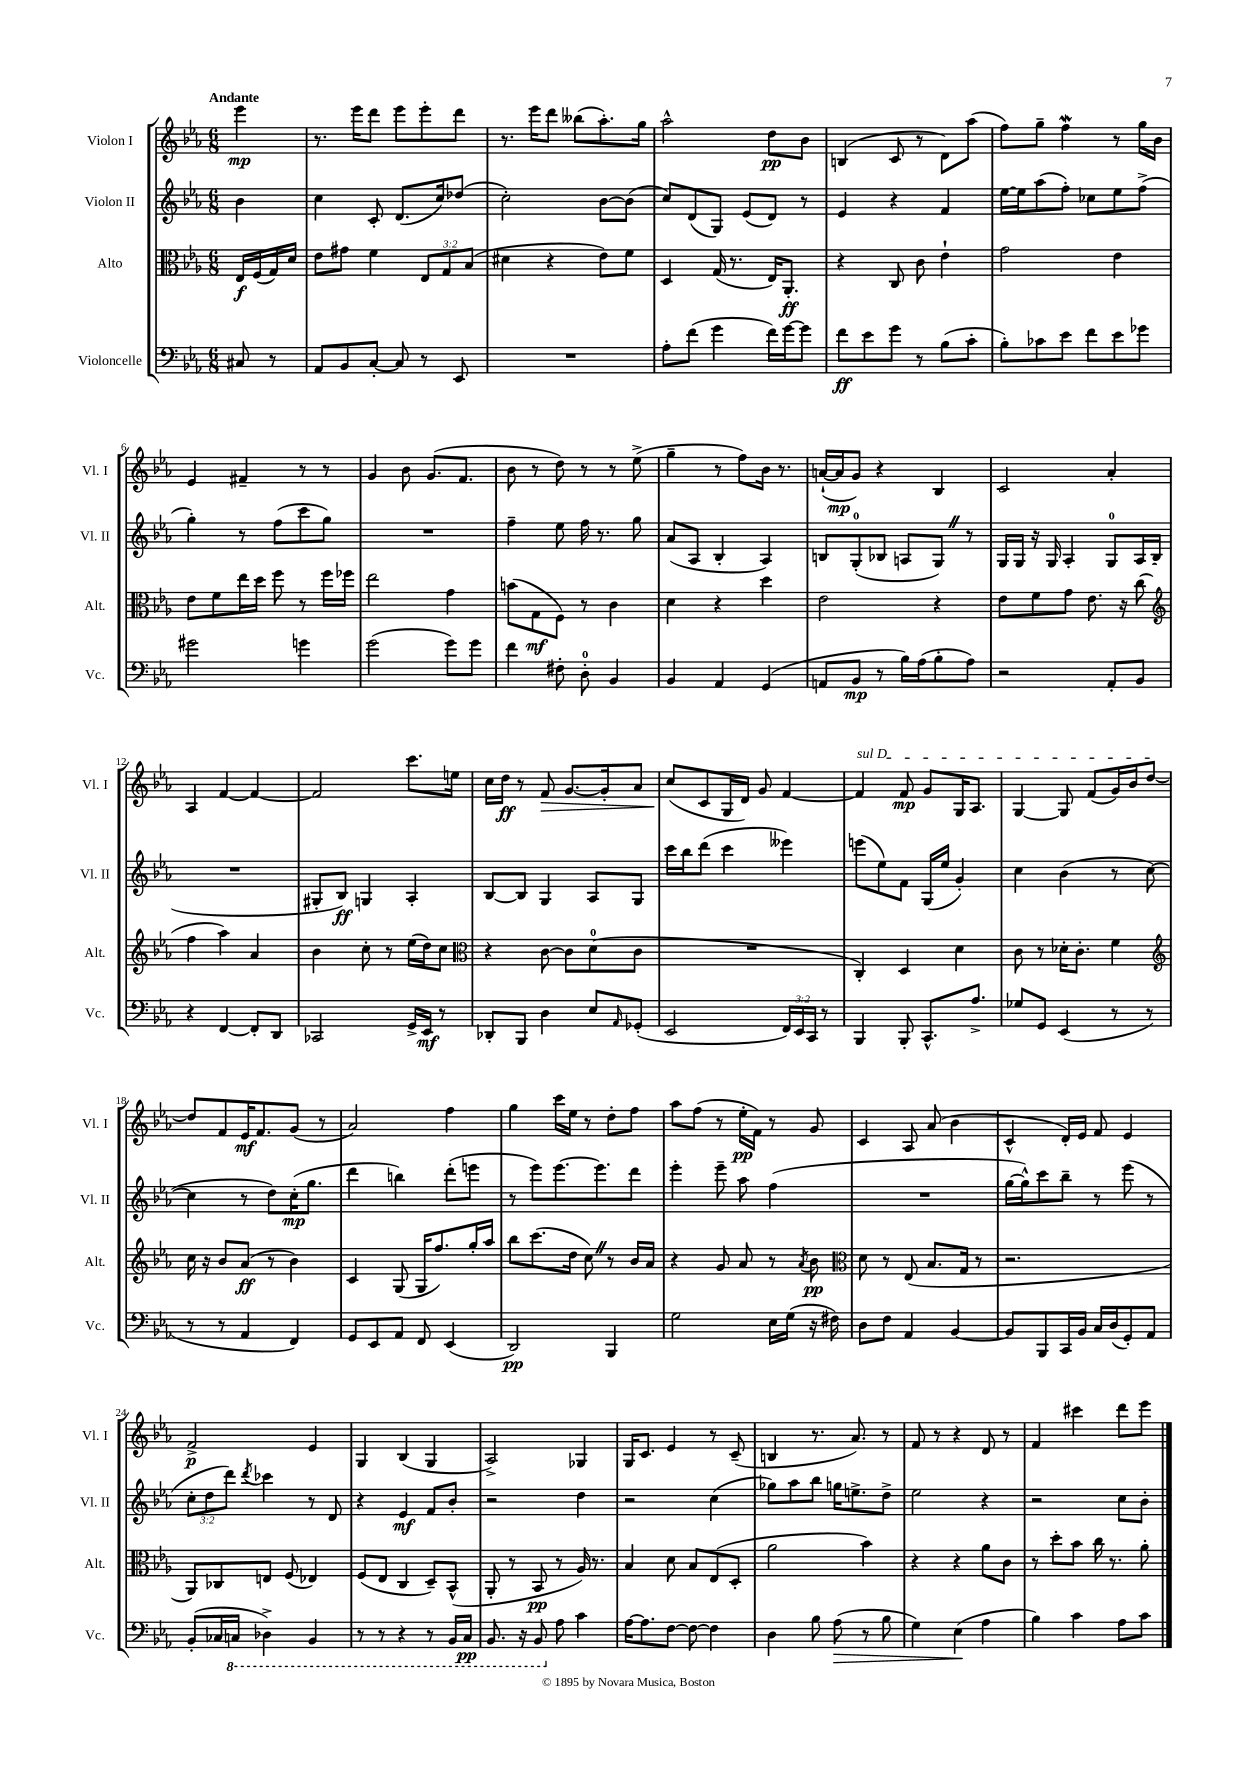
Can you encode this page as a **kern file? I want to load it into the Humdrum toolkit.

**kern	**kern	**kern	**kern
*staff4	*staff3	*staff2	*staff1
*clefF4	*clefC3	*clefG2	*clefG2
*k[b-e-a-]	*k[b-e-a-]	*k[b-e-a-]	*k[b-e-a-]
*M6/8	*M6/8	*M6/8	*M6/8
8C#	16E-	4b-	4eee-
.	(16F	.	.
8r	16G)	.	.
.	16d	.	.
=	=	=	=
8AA-	8e-	4cc	8.r
8BB-	8g#	.	.
.	.	.	16eee-
[8C'	4f	8c'	8ddd
8C]	.	(8.d	8eee-
8r	12E-	.	8eee-'
.	.	16cc)	.
.	12G	.	.
8EE-	.	(8dd-	8ddd
.	(12B-	.	.
=	=	=	=
2.r	4d#	2cc')	8.r
.	.	.	16eee-
.	4r	.	8ddd
.	.	.	(8bb--
.	8e-)	[8b-	8.aa-')
.	8f	(8b-]	.
.	.	.	16gg
=	=	=	=
8A-'	4D	8cc)	2aa-^^
(8f	.	(8d	.
4g	(16G	8G)	.
.	8.r	.	.
.	.	(8e-	.
16f)	16E-)	8d)	8dd
[16g	8.AA-'	.	.
8g]	.	8r	8b-
=	=	=	=
8f	4r	4e-	(4B
8e-	.	.	.
8g	8C	4r	8c
8r	8c	.	8r
(8B-	4e-`	4f	8d)
8c'	.	.	(8aa-
=	=	=	=
8B-')	2g	[16ee-	8ff)
.	.	16ee-]	.
8c-	.	(8aa-	8gg~
8e-	.	8ff')	4ff
8f	.	8cc-	.
8e-	4e-	8ee-	8r
8g-	.	(8ff^	16gg
.	.	.	16b-
=	=	=	=
2g#	8e-	4gg')	4e-
.	8f	.	.
.	16ee-	8r	4f#~
.	16dd	.	.
.	8ff	(8ff	.
4g	8r	8ccc	8r
.	16ff	8gg)	8r
.	16ff-	.	.
=	=	=	=
(2g	2ee-	2.r	4g
.	.	.	8b-
.	.	.	(8.g
8g)	4g	.	.
.	.	.	8.f
8g	.	.	.
=	=	=	=
4f	(8b	4ff~	8b-
.	8G	.	8r
8F#'	8F)	8ee-	8dd)
8D'	8r	16ff	8r
.	.	8.r	.
4BB-	4c	.	8r
.	.	8gg	(8ee-^
=	=	=	=
4BB-	4d	(8a-	4gg~
.	.	8A-	.
4AA-	4r	4B-'	8r
.	.	.	8ff)
(4GG	4dd	4A-)	16b-
.	.	.	8.r
=	=	=	=
8AA	2e-	8B	([16a`
.	.	.	16a]
8BB-	.	(8G'	8g)
8r	.	8B-	4r
16B-)	.	8A	.
(16A-	.	.	.
8B-'	4r	8G)	4B-
8A-)	.	8r	.
=	=	=	=
2r	8e-	16G	2c
.	.	16G	.
.	8f	16r	.
.	.	16G	.
.	8g	4A-'	.
.	8.e-	.	.
8AA-'	.	8G	4a-'
.	16r	.	.
8BB-	(8cc	16A-	.
.	.	(16B-	.
=	=	=	=
*	*clefG2	*	*
4r	4ff	2.r	4A-
[4FF	4aa-)	.	[4f
8FF']	4a-	.	4f_
8DD	.	.	.
=	=	=	=
2CC-	4b-	8G#'	2f]
.	.	8B-)	.
.	8cc'	4G	.
.	8r	.	.
16GG^	(16ee-	4A-'	8.ccc
16EE-	16dd)	.	.
8r	8cc	.	.
.	.	.	16ee
=	=	=	=
*	*clefC3	*	*
8DD-'	4r	[8B-	16cc
.	.	.	16dd
8BBB-	.	8B-]	8r
4D	[8c	4G	8f
.	8c]	.	[8.g
8E-	(8d	8A-	.
.	.	.	16g']
16qqAA-	.	.	.
(8GG-'	8c	8G	8a-
=	=	=	=
2EE-	2.r	16ccc	(8cc
.	.	16bb-	.
.	.	(8ddd	8c
.	.	4ccc	16G
.	.	.	16d)
.	.	.	8g
24FF)	.	4eee--)	[4f
24EE-	.	.	.
24CC	.	.	.
8r	.	.	.
=	=	=	=
4BBB-	4C')	(8eee	4f]
.	.	8ee-)	.
8BBB-'	4D	8f	8f
8.CC^^	.	(16G	8g
.	.	16ee-	.
.	4d	4g')	16G
8.A-^	.	.	8.A-
=	=	=	=
8G-	8c	4cc	[4G
8GG	8r	.	.
(4EE-	16d-'	(4b-	8G]
.	8.c'	.	.
.	.	.	(8f
8r	4f	8r	16g)
.	.	.	16b-
8r	.	[8cc	[8dd
=	=	=	=
*	*clefG2	*	*
8r	16cc	4cc]	8dd]
.	16r	.	.
8r	8b-	.	8f
4AA-	(8a-	8r	16e-
.	.	.	8.f
.	8r	8dd)	.
4FF)	4b-)	(16cc'	(8g
.	.	8.gg	.
.	.	.	8r
=	=	=	=
8GG	4c	4ddd	2a-)
8EE-	.	.	.
8AA-	(8G	4bb)	.
8FF	16G	.	.
.	8.ff)	.	.
(4EE-	.	(8ddd'	4ff
.	16gg'	8eee	.
.	16aa-	.	.
=	=	=	=
2DD)	8bb-	8r	4gg
.	(8.ccc	8eee-)	.
.	.	[8.eee-	16ccc
.	16dd	.	16ee-
.	8cc)	.	8r
.	.	8.eee-]	.
4BBB-	8r	.	8dd'
.	16b-	8ddd	8ff
.	16a-	.	.
=	=	=	=
2G	4r	4eee-'	8aa-
.	.	.	(8ff
.	8g	8eee-~	8r
.	8a-	8aa-	16ee-'
.	.	.	16f)
16E-	8r	(4ff	8r
(16G	.	.	.
.	8qa-	.	.
16r	8b-	.	8g
16F#)	.	.	.
=	=	=	=
*	*clefC3	*	*
8D	8d	2.r	4c
8F	8r	.	.
4AA-	(8E-	.	8A-
.	8.B-	.	(8a-
[4BB-	.	.	4b-
.	16G	.	.
.	8r	.	.
=	=	=	=
8BB-]	2.r	[16gg	4c^^
.	.	16gg^^])	.
8BBB-	.	8ccc	.
16CC	.	8bb-~	16d')
16BB-	.	.	16e-
16C	.	8r	8f
(16D	.	.	.
8GG')	.	(8eee-	4e-
8AA-	.	8r	.
=	=	=	=
(8BB-'	8AA-)	12cc'	2f^
.	.	12dd	.
16C-	8C-	.	.
.	.	12ddd)	.
16CC	.	.	.
.	.	8qddd	.
4DD-^)	8E	4ccc-	.
.	(8F	.	.
4BBB-	4E-)	8r	4e-
.	.	8d	.
=	=	=	=
8r	(8F	4r	4G
8r	8E-	.	.
4r	4C	4e-	(4B-
8r	8D~)	8f	4G
16BBB-	(8BB-^^	8b-'	.
16CC	.	.	.
=	=	=	=
8.BBB-	8AA-'	2r	2A-^)
.	8r	.	.
16r	.	.	.
8BBB-	8BB-	.	.
8A-	8r	.	.
4c	16A-)	4dd	4G-
.	8.r	.	.
=	=	=	=
[16A-	4B-	2r	16G
8.A-]	.	.	8.c
[8F	8d	.	4e-
8F_	8B-	.	.
4F]	(8E-	(4cc	8r
.	8D'	.	(8c~
=	=	=	=
4D	2a-	8gg-)	4B
.	.	8aa-	.
8B-	.	8bb-	8.r
(8A-	.	16gg	.
.	.	8.ee^	8.a-)
8r	4b-)	.	.
8B-	.	8dd^	8r
=	=	=	=
4G)	4r	2ee-	8f
.	.	.	8r
(4E-	4r	.	4r
4A-	8a-	4r	8d
.	8c	.	8r
=	=	=	=
4B-)	8r	2r	4f
.	8dd'	.	.
4c	8b-	.	4ccc#
.	16cc	.	.
.	8.r	.	.
8A-	.	8cc	8ddd
8c	8a-'	8b-'	8eee-
==	==	==	==
*-	*-	*-	*-
